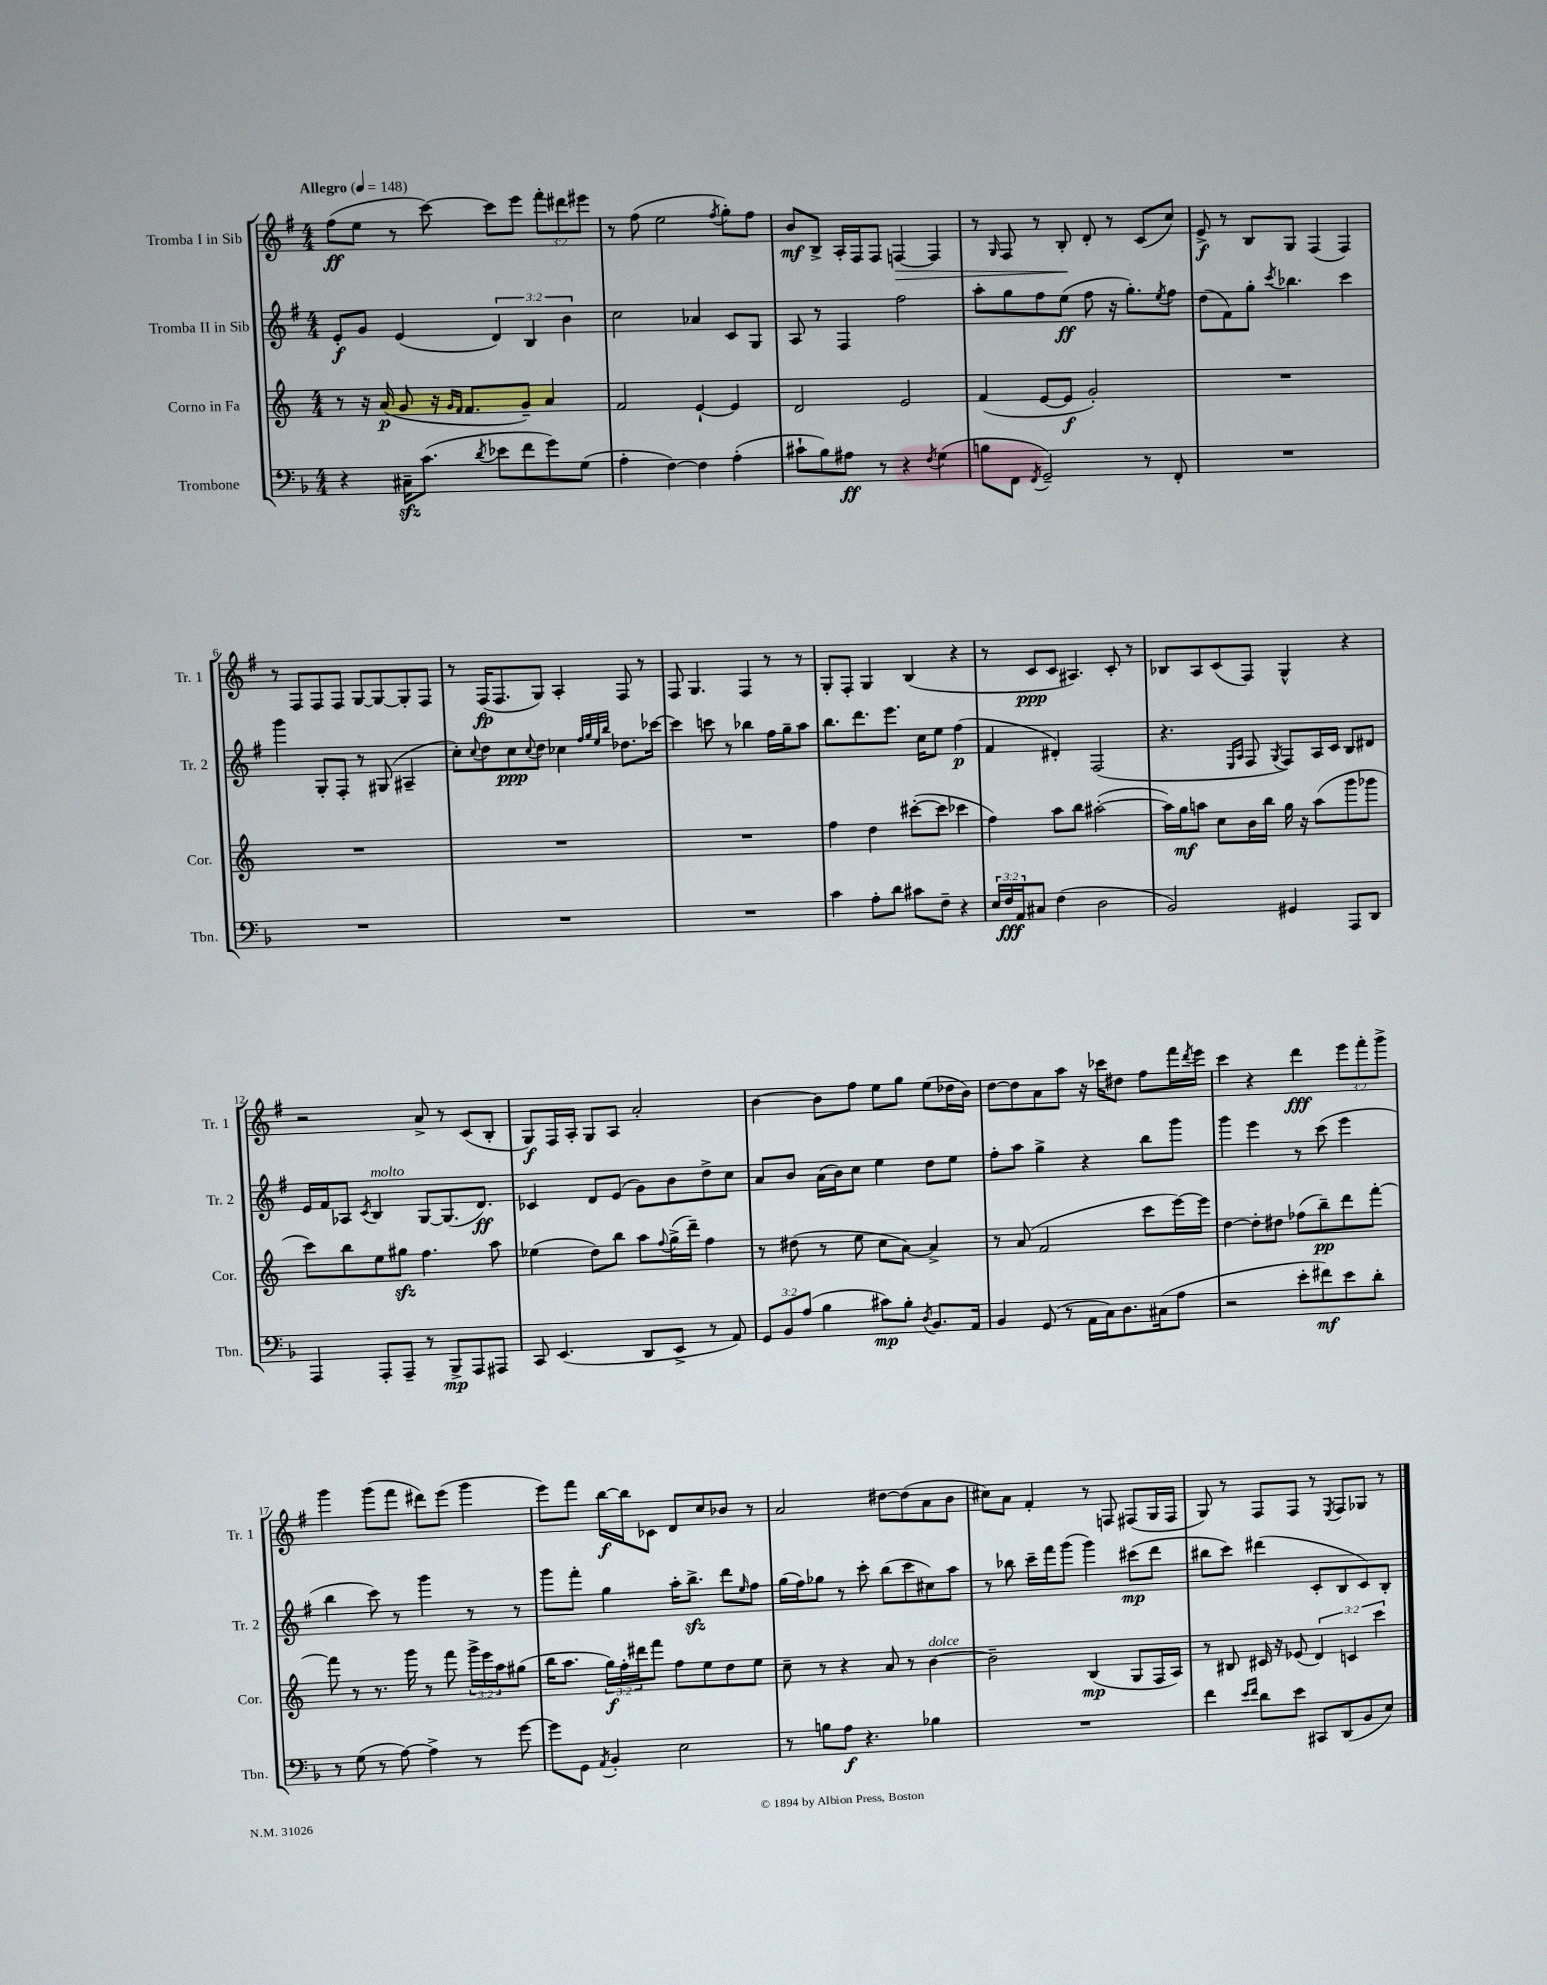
<<
\new StaffGroup <<
\new Staff = "s0" \with { instrumentName = "Tromba I in Sib" shortInstrumentName = "Tr. 1" } {
    \clef treble \key g \major \numericTimeSignature \time 4/4 \override Staff.TupletNumber.text = #tuplet-number::calc-fraction-text \tempo "Allegro" 4 = 148
    fis''8\ff( e''8 r8 c'''8~) c'''8 e'''8 \tuplet 3/2 { fis'''8-. dis'''8 eis'''8 } |
    r8 fis''8( e''2 \acciaccatura { fis''8 } g''8-.) fis''8 |
    b'8\mf b8-> a16-. fis16 fis8 f4~\> f4 |
    r8 \grace { g16 } fis8 r8 b8-.\! d'8-. r8 c'8( c''8) |
    e'8->\f r8 b8 g8 fis4( fis4) |
    r8 fis8 fis8 fis8 g8~ g8~ g8-. fis8 |
    r8 fis16\fp( fis8. g8) a4-. fis8 r8 |
    fis8 g4. fis4 r8 r8 |
    g8-. fis8-. g4 b4( r4 |
    r8 c'8\ppp c'8 ais4.) c'8-. r8 |
    bes8 a8 c'8( fis8) g4-^ r4 |
    r2 a'8-> r8 c'8( b8-. |
    g8\f) fis16 a16-. g8 a8 a'2-. |
    b'4~ b'8 fis''8 e''8 g''8 e''8( des''16 b'16) |
    d''8~ d''8 a'8 a''8 r16 ces'''16 dis''8 fis''8 fis'''16 \acciaccatura { d'''8 } e'''16 |
    c'''4 r4 d'''4\fff \tuplet 3/2 { e'''8 fis'''8-. g'''8-> } |
    g'''4 g'''8( fis'''8 dis'''8) e'''8( g'''4 |
    e'''8) fis'''8 b''16~\f b''16 ces'8 d'8 c''8 bes'8 r8 |
    a'2 dis''8~ dis''8( a'8 b'8 |
    cis''8) a'8 fis'4-. r8 f8 fis8( g16 fis16 |
    g8) r8 fis8 fis8 r8 \acciaccatura { e8 } fis8 ges8 r8 \bar "|." |
}
\new Staff = "s1" \with { instrumentName = "Tromba II in Sib" shortInstrumentName = "Tr. 2" } {
    \clef treble \key g \major \numericTimeSignature \time 4/4 \override Staff.TupletNumber.text = #tuplet-number::calc-fraction-text
    e'8-.\f g'8 e'4( \tuplet 3/2 { d'4) b4 b'4 } |
    c''2 aes'4 c'8 g8 |
    a8 r8 fis4 fis''2 |
    a''8-. g''8 fis''8 e''8\ff( fis''8 r16 g''8.-.) \acciaccatura { e''8 } fis''8 |
    d''8( fis'8) g''8-. \acciaccatura { c'''8 } bes''4. c'''4 |
    g'''4 g8-. fis8-. r8 gis8( ais4-- |
    c''8-.) \appoggiatura { c''8 } d''8 c''8\ppp \appoggiatura { c''8 } d''8 ces''4 \grace { fis''32 g''32 e''32 b''32 } des''8. ces'''16~ |
    ces'''4 c'''8 r8 bes''4 fis''16 g''16-- a''8 |
    b''8. d'''8. e'''8. c''16 e''8 fis''4\p( |
    fis'4 dis'4-.) fis2( |
    r4. \grace { e16 a16 } fis8 \acciaccatura { g8 } fis8) a16 c'16 b8 dis'8 |
    e'16 fis'16 aes8 \acciaccatura { c'8 } b4^\markup { \italic "molto" } g8~ g8.( d'8.\ff) |
    ces'4 d'8 e'8( g'8) b'8 d''8-> c''8 |
    a'8 b'8 a'16( b'16) c''8 e''4 d''8 e''8 |
    fis''8-. a''8 g''4-> r4 b''8 g'''8 |
    g'''4 e'''4 r8 c'''8( e'''4 |
    b''4 c'''8) r8 g'''4 r8 r8 |
    g'''8 fis'''8-. g''4 a''16-. b''8.->\sfz d'''8 \grace { e''16 } fis''8 |
    g''16( fis''16) ges''8 r8 c'''8-. b''8( c'''8 cis''8) a''8 |
    r8 bes''8 c'''16-- fis'''16 g'''8( g'''4) cis'''8\mp( d'''8 |
    bis''8 c'''8) dis'''4( c'8-. b8 c'8) b8-. \bar "|." |
}
\new Staff = "s2" \with { instrumentName = "Corno in Fa" shortInstrumentName = "Cor." } {
    \clef treble \key c \major \numericTimeSignature \time 4/4 \override Staff.TupletNumber.text = #tuplet-number::calc-fraction-text
    r8 r16 a'16\p( g'8 r16 \grace { g'16 f'16 } f'8. g'8--) a'4 |
    f'2 e'4~-! e'4 |
    d'2 e'2 |
    f'4( e'8~ e'8\f g'2-.) |
    R1 |
    R1 |
    R1 |
    R1 |
    f''4 d''4 cis'''8~-.( cis'''8 ces'''4 |
    f''4) a''8 b''8 ais''2~-.( |
    ais''16) g''16\mf a''8 c''8 b'16 b''16 g''16 r16 a''8( g'''8 ges'''8 |
    c'''8) b''8 e''8 gis''8\sfz f''4. a''8 |
    ees''4( d''8) b''8 a''8 \appoggiatura { f''8 } g''16->( d'''16--) f''4 |
    r8 dis''8( r8 e''8 c''8 a'8~) a'4-> |
    r8 a'8( f'2 c'''8 e'''16~) e'''16 |
    d''4~ d''8-. dis''8 fes''8( b''8--\pp) d'''8 f'''8~-. |
    f'''8 r8 r8. g'''16 r8 f'''8 \tuplet 3/2 { g'''16-> e'''16 a''16 } gis''8( |
    b''16 a''8. \tuplet 3/2 { g''16\f) f''16-. dis'''16 } f'''8 f''8 e''8 d''8 e''8 |
    c''8-- r8 r4 a'8 r8 b'4~^\markup { \italic "dolce" } |
    b'2-- b4\mp( g8 f16 a16) |
    r8 bis8 cis'16 r16 ees'8( \tuplet 3/2 { d'4) c'4 c'''4 } \bar "|." |
}
\new Staff = "s3" \with { instrumentName = "Trombone" shortInstrumentName = "Tbn." } {
    \clef bass \key f \major \numericTimeSignature \time 4/4 \override Staff.TupletNumber.text = #tuplet-number::calc-fraction-text
    r4 cis16--\sfz c'8.( \acciaccatura { d'8 } ees'8 f'8 g'8) g8( |
    a4-. f4~) f4 a4-.( |
    cis'8-! bes8) ais8\ff r8 r4 \acciaccatura { f8 } g4( |
    b8 f,8 \acciaccatura { f,8 } g,2--) r8 f,8-. |
    R1 |
    R1 |
    R1 |
    R1 |
    c'4 a8-. d'8 cis'8 f8-- r4 |
    \tuplet 3/2 { e16 f16\fff a,16 } cis8 f4( d2 |
    bes,2) gis,4 a,,8 d,8 |
    a,,4 a,,8-. a,,8-- r8 bes,,8->\mp a,,8 ais,,8 |
    c,8 e,4.( d,8 e,8-> r8 a,8) |
    \tuplet 3/2 { g,8 bes,8 a8( } bes4 cis'8\mp) bes8-. \acciaccatura { d8 } bes,8. a,16 |
    bes,4 g,8( r8 a,16 c16) d8. cis16( a8 |
    r2 e'8-. fis'8\mf) e'8 d'8-. |
    r8 g8( r8 a8~) a4-> r8 g'8~ |
    g'8 g,8 \acciaccatura { a,8 } bes,4-. e2 |
    r8 b8 a8\f r4. bes4 |
    R1 |
    f'4 \grace { e'16 f'16 } d'8 e'8 cis,8 d,8( bes,8 e8) \bar "|." |
}
>>
>>
